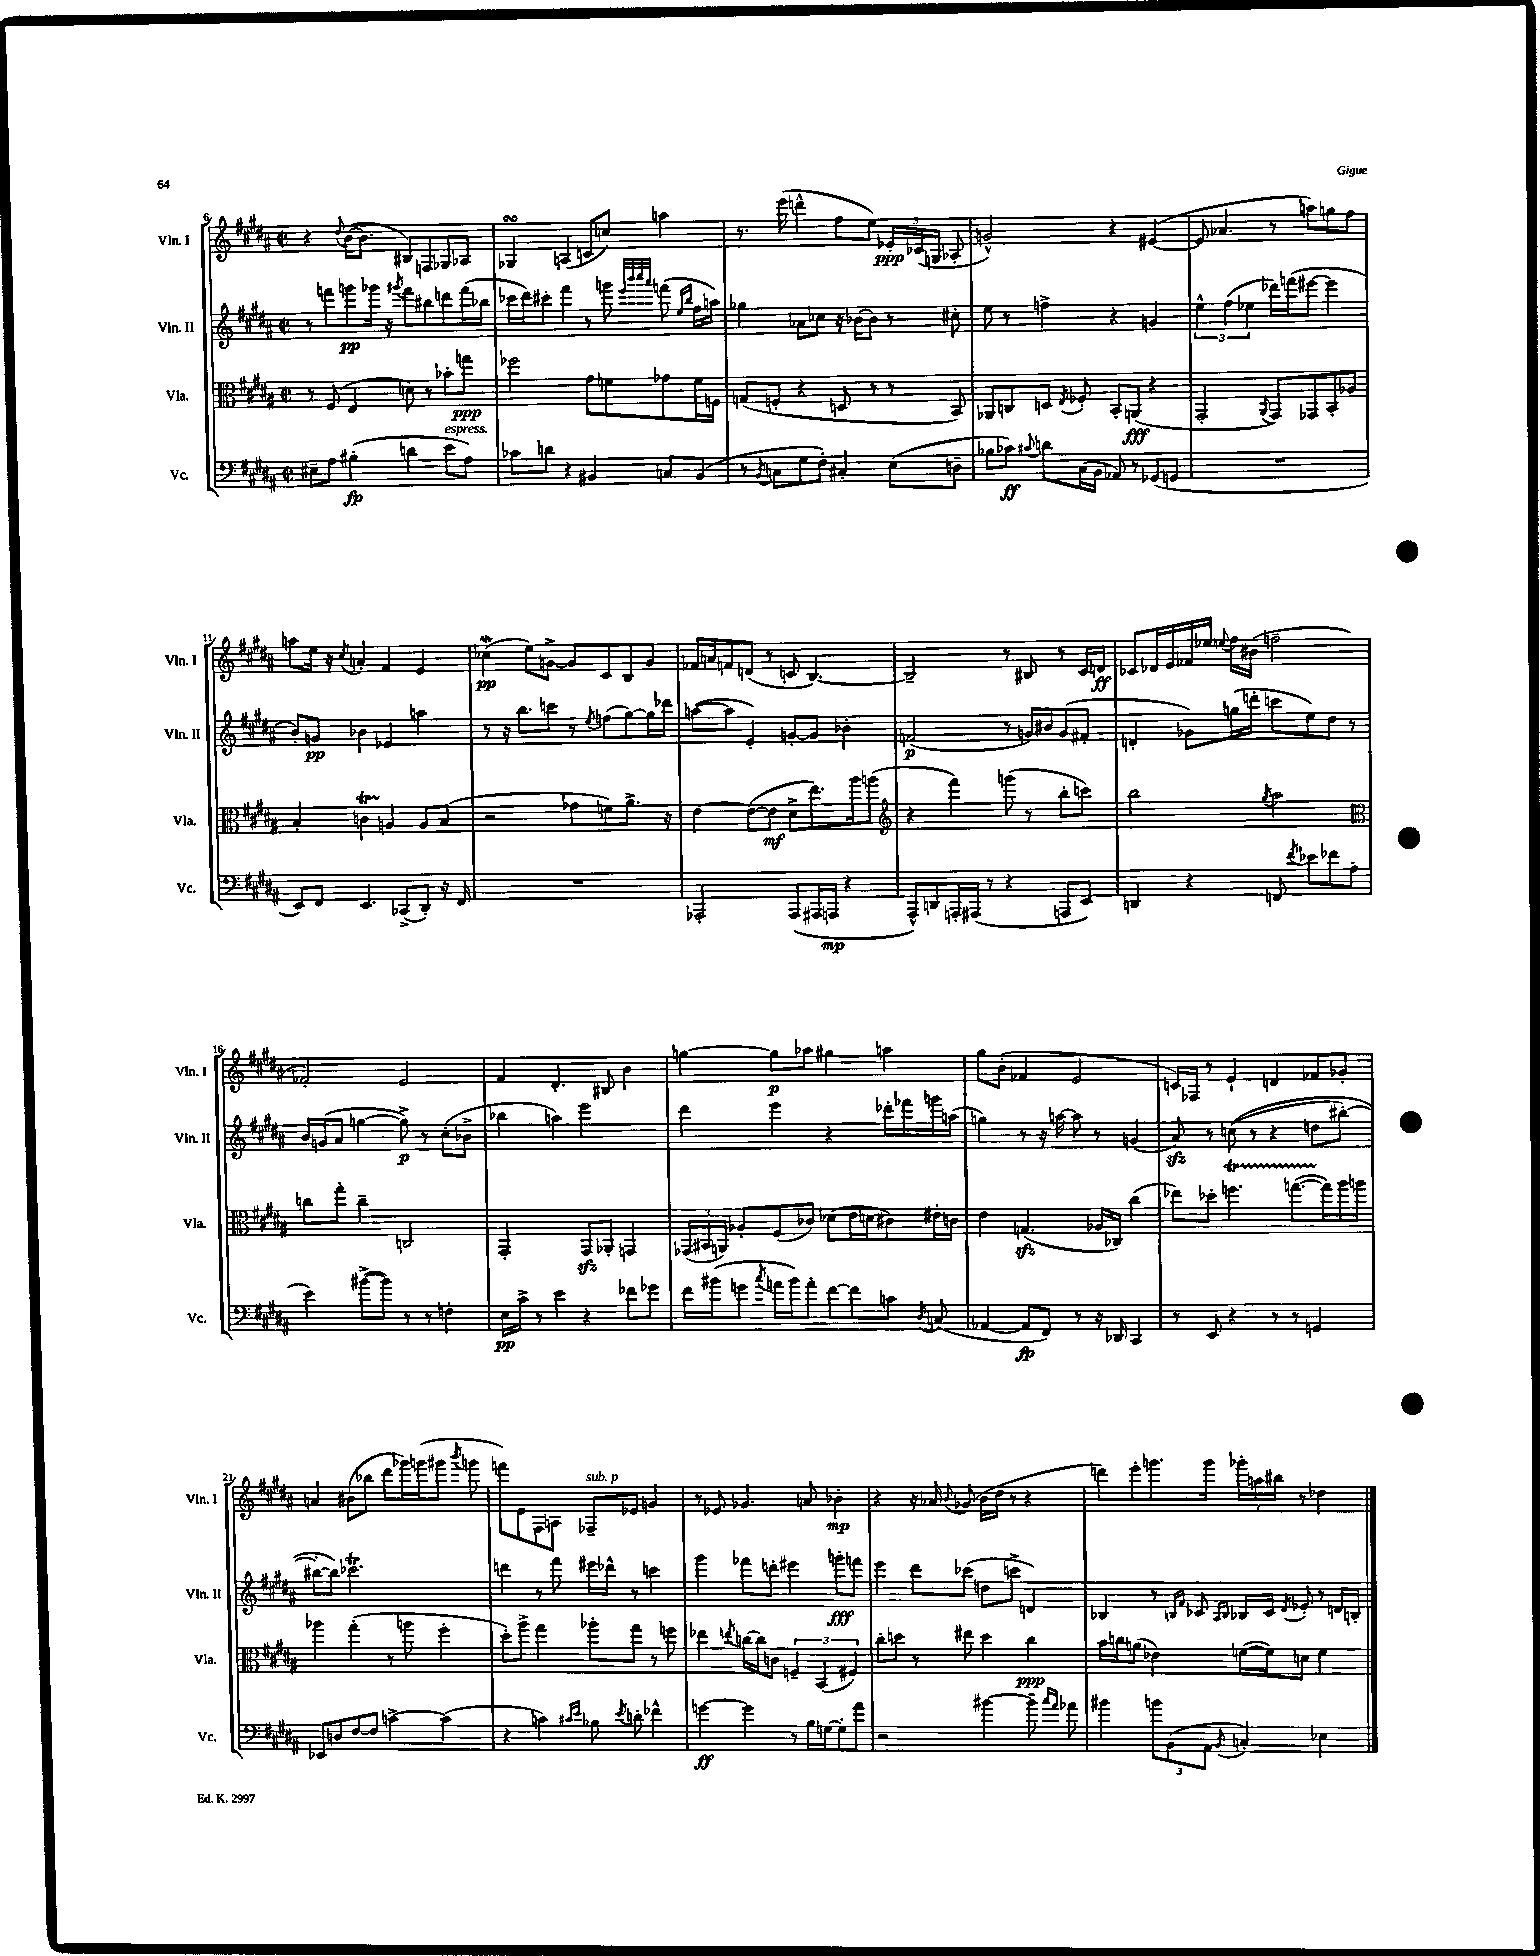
<<
\new StaffGroup <<
\new Staff = "s0" \with { instrumentName = "Vln. I" shortInstrumentName = "Vln. I" } {
    \clef treble \key b \major \defaultTimeSignature \time 2/2
    \autoBeamOff r4 \appoggiatura { dis''8 } b'16[~( b'8.] bis8[) f8 ges8 aes8] |
    ges4\turn a4( c'8[ c''8]) a''4 |
    r8. e'''16( d'''4-^ fis''8[ e''8]) \tuplet 3/2 { ees'16[-.\ppp ces'16( g16] } aes8-. |
    g'2-^) r4 eis'4~( |
    eis'8 aes'4. r8 a''8[) g''8 fis''8] |
    a''8[ e''16] r16 \acciaccatura { cis''8 } a'4-. fis'4 e'4 |
    ces''4\mordent\pp( e''8[) g'8]~-> g'8[ cis'8 b8 g'8] |
    fes'16[ a'16 f'8 d'8]( r8 c'8 b4.~) |
    b2-- r8 bis8 r8 cis'16[ d'16]\ff |
    ces'8[ des'16 e'16 fes'16 ees''16] \appoggiatura { e''8 } fis''16[ bis'16]( f''2-- |
    fes'2-.) e'2 |
    fis'4 dis'4.-. bis8 b'4 |
    g''4~ g''8[\p aes''8] gis''4 a''4 |
    gis''8[ b'8]-.( fes'4 e'2 |
    c'16[) fes16] r8 e'4-! d'4 fes'8[ ges'8]-. |
    a'4 bis'8[( bes''8] dis'''8[ ges'''16) g'''16( gis'''8] \acciaccatura { b'''8 } g'''8 |
    f'''8[) e'8 fis8 a8] fes8[--^\markup { \italic "sub. p" } ees'8] g'4 |
    r8 ees'8 ges'4. a'8 bes'4-.\mp |
    r4 r16 aes'16 \appoggiatura { b'8 } ges'8( b'16[ dis''16] r8 r4 |
    d'''8[) e'''8-. g'''8. g'''16] \tuplet 3/2 { ges'''16[-. a''16 bis''16] } r8 des''4 \bar "|." |
}
\new Staff = "s1" \with { instrumentName = "Vln. II" shortInstrumentName = "Vln. II" } {
    \clef treble \key b \major \defaultTimeSignature \time 2/2
    \autoBeamOff r8 f'''8[ g'''8\pp ges'''16] r16 \acciaccatura { gis'''8 } f'''8[ bis''8 d'''8 f'''16( bes''16] |
    ces'''16[ dis'''16) cis'''8]-. fis'''4 r8 g'''8 \grace { e'''32[ b'''32 cis''''32 ais'''32] } f'''8( \grace { e''16[ b''16] } fis''16[ a''16]) |
    ges''4 aes'8[ ces''8] r16 bes'16[~ bes'8] r8 cis''8-. |
    e''8 r8 f''4-> r4 g'4 |
    \tuplet 3/2 { e''4-^ fis''4( ees''4 } des'''16[) f'''16( eis'''8]~ eis'''4 |
    b'8[-.) g'8]\pp bes'4 ees'4 a''4 |
    r8 r16 b''8.[ c'''8] r8 \acciaccatura { e''8 } f''8[( gis''8~) gis''16 des'''16] |
    a''8[~( a''8] e'4-.) g'8[~-. g'8] bes'4-. |
    f'2\p( r8 g'16[) bis'16 g'8( fis'8]-. |
    d'4-. ges'8[) g''16( d'''16]-. c'''8[ e''8) dis''8] r8 |
    b'16[ g'16( ais'8] g''4~ g''8->\p) r8 cis''8[-.( bes'8]-> |
    bes''4 a''4) e'''2 |
    dis'''4 e'''4 r4 des'''16[-. fes'''16 g'''16 a''16]( |
    g''4) r8 r16 a''16~ a''8 r8 g'4( |
    ais'8\sfz) r8 c''8(\( r8 r4 d''8[ bis''8]~-.) |
    bis''8[~-. bis''8]\) ces'''2.\trill |
    d'''4 r8 fis'''8 eis'''16[ des'''16]-^ r8 c'''4 |
    gis'''4 fes'''8[ d'''8]-. eis'''4 g'''8[-.\fff f'''8] |
    e'''4 dis'''8[ ces'''8]( d''8[ c'''8]-> d'4) |
    bes4 r8 \grace { b16[ fis'16] } ces'8 \grace { ais16[ b16] } bes16[ ces'16] \acciaccatura { dis'8 } ees'8-. r8 d'16[ b16]-. \bar "|." |
}
\new Staff = "s2" \with { instrumentName = "Vla." shortInstrumentName = "Vla." } {
    \clef alto \key b \major \defaultTimeSignature \time 2/2
    \autoBeamOff r8 fis8( e4 d'8) r8 bes'8[-. g''8]\ppp |
    fes''2 gis'8[ f'8 ges'8 f'16 f16] |
    g8[( f8]-. r4 d8 r8 r8 b,8) |
    aes,8[ c8 d8] \acciaccatura { e8 } fes8-. b,8[-. a,8]\fff( r4 |
    gis,2-. \appoggiatura { ais,8 } gis,8[) ges,8 b,8-. aes8] |
    b4-. c'4\startTrillSpan a4\stopTrillSpan a8[ b8]( |
    r2 ges'8[ f'8) ais'8.]-> r16 |
    e'4~ e'8[~( e'8]\mf dis'8[-> e''8.) ais''16 a''8]( |
    \clef treble r4 fis'''4) g'''8( r8 b''8[-. c'''8]) |
    b''2 \acciaccatura { gis''8 } ais''2 |
    \clef alto c''8[ gis''8]-. c''4-- c2 |
    gis,2-. gis,8[\sfz aes,8]-. g,4 |
    \tuplet 3/2 { ges,16[( bis,16 a,16]) } aes8[-. fis8( ces'8]) des'8[( e'16 d'16 cis'8) eis'16-. c'16] |
    e'4 g4.\sfz( aes16[ ces16]) cis''4( |
    ees''8[) des''8]-. f''4.\startTrillSpan g''8.[~( g''16\stopTrillSpan) ais''16 a''16] |
    aes''4 gis''4-.( r8 a''8 fis''4-. |
    dis''8[-.) ais''8]-> gis''4 aes''8[-. gis''8] r8 f''8 |
    ees''4 \acciaccatura { e''8 } c''16[~ c''16 c'8] \tuplet 3/2 { f4-- b,4( fis4) } |
    cis''8[-. d''8] r8 eis''8 d''4 cis''4\ppp |
    b'16[ c''16 a'8]( ees'4) f'16[~( f'16) d'8] f'4 \bar "|." |
}
\new Staff = "s3" \with { instrumentName = "Vc." shortInstrumentName = "Vc." } {
    \clef bass \key b \major \defaultTimeSignature \time 2/2
    \autoBeamOff eis8[-- ais8] bis4-.\fp( d'4 e'8[^\markup { \italic "espress." } ais8]) |
    ces'8[ d'8] r4 bis,4 c8[ bis,8]( |
    r8 \acciaccatura { b,8 } c8[ gis8 fis8]-.) cis4-. e8[( d8]-- |
    bes8[ ces'8]\ff) \appoggiatura { cis'8 } d'8[ cis16( b,16] aes,8) r8 ges,8[( g,8] |
    R1 |
    e,8[) fis,8] e,4. ces,8[->( dis,8]-.) r16 fis,16 |
    R1 |
    aes,,2-. aes,,8[( ais,,16 a,,16]\mp r4 |
    ais,,8[-^) d,8 a,,16-. ais,,16]( r8 r4 a,,8[ e,8]) |
    d,4 r4 f,8 \acciaccatura { fis'8 } ees'8[ fes'8 ais8]( |
    e'4) bis'8[~->( bis'8]) r8 r8 f4-. |
    e16[\pp cis'16]-> r8 e'4 r4 fes'8[ ges'8] |
    fis'16[ bis'16( g'8] \acciaccatura { cis''8 } a'16[ bis'16) a'8]-. fis'8[~ fis'8 c'8] \acciaccatura { dis8 } c8( |
    aes,4~ aes,8[\fp fis,8]) r8 r16 des,16 cis,4 |
    r8 e,8 r4 r8 r8 g,4 |
    ees,8[ d8 fis8~ fis8] c'4~-> c'4( |
    r4 c'4) \grace { cis'16[ e'16] } bes8 \acciaccatura { e'8 } d'8-. fes'4-^ |
    g'4~\ff g'4 r8 b16[ g16~ g8-. ais'8] |
    r2 bis'4~ bis'8-- \grace { cis''16[ ais'16] } aes'8 |
    bis'4 \tuplet 3/2 { b'8[ b,8( ais,8] } \acciaccatura { b,8 } c4-.) ees4 \bar "|." |
}
>>
>>
\layout { \context { \Score currentBarNumber = #6 } }
